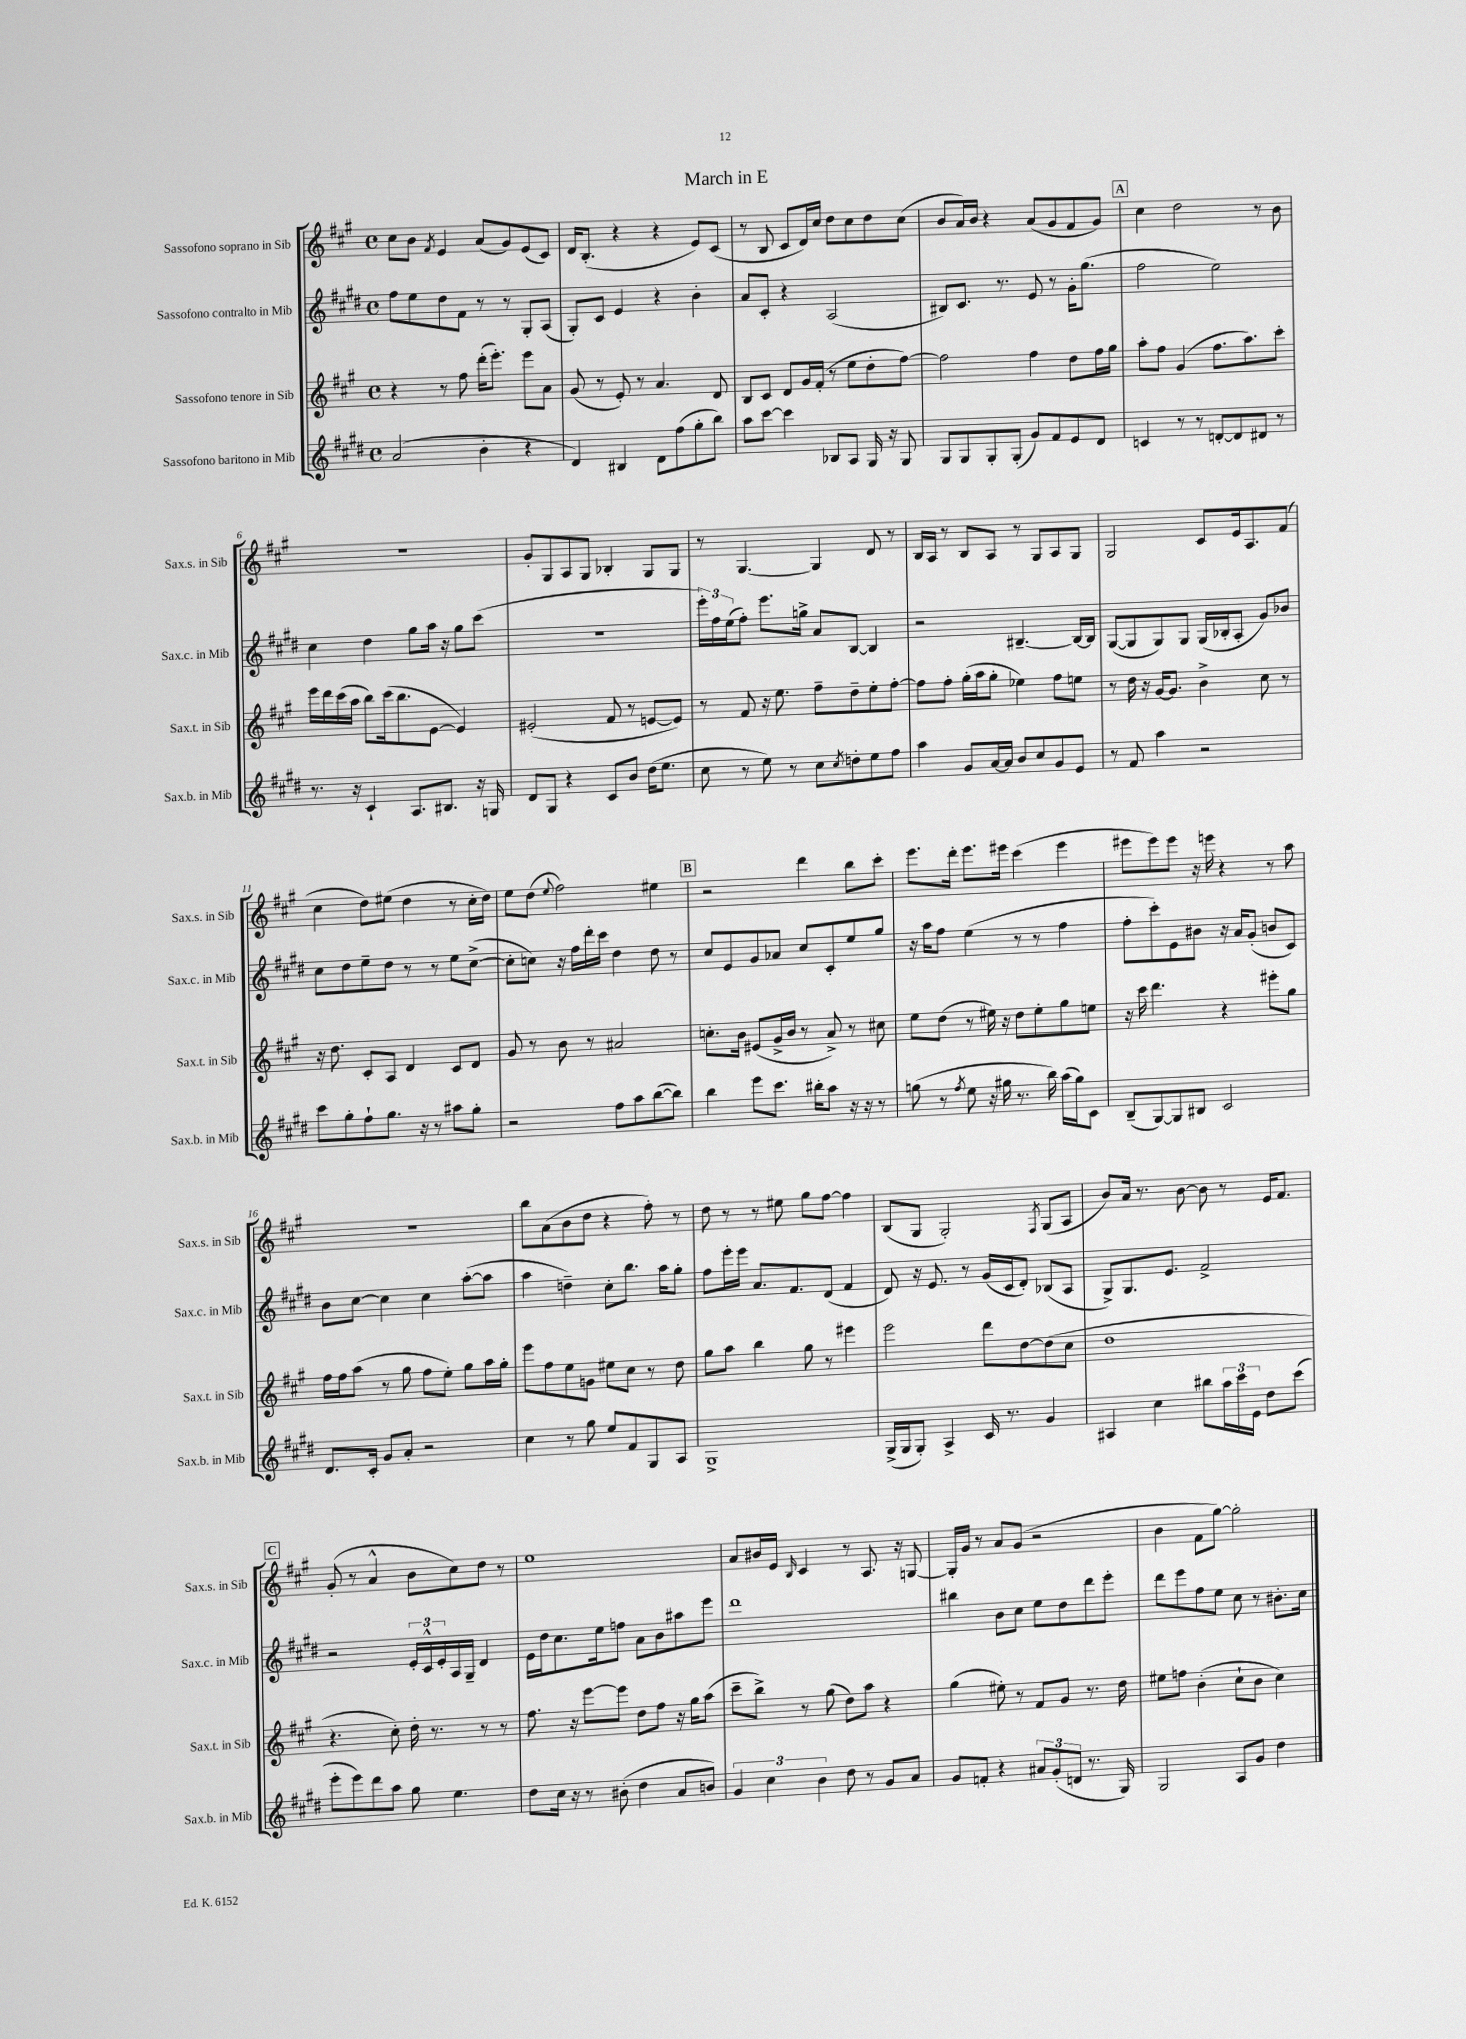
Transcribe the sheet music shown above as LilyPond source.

\header { title = "March in E" }
<<
\new StaffGroup <<
\new Staff = "s0" \with { instrumentName = "Sassofono soprano in Sib" shortInstrumentName = "Sax.s. in Sib" } {
    \clef treble \key a \major \defaultTimeSignature \time 4/4
    cis''8 b'8 \acciaccatura { fis'8 } e'4 a'8( gis'8) e'8( cis'8) |
    d'16 b8.-.( r4 r4 e'8) cis'8( |
    r8 b8 cis'8 d'16) cis''16 d''8 cis''8 d''8 cis''8( |
    b'8 a'16) b'16 r4 a'8( gis'8 fis'8 gis'8) |
    \mark \markup { \box "A" } cis''4 d''2 r8 b'8 |
    R1 |
    gis'8-. gis8 a8 gis8 bes4-. gis8 gis8 |
    r8 gis4.~ gis4 d'8 r8 |
    b16 a16 r8 b8 a8 r8 gis8 a8 gis8 |
    gis2 cis'8 e'16 a8. fis'8( |
    cis''4 d''8) eis''8( d''4 r8 cis''16-. d''16) |
    e''8 d''8( \appoggiatura { e''8 } fis''2) eis''4 |
    \mark \markup { \box "B" } r2 d'''4 b''8 cis'''8-. |
    e'''8. d'''16-. e'''8. eis'''16 cis'''4( eis'''4 |
    eis'''8 eis'''8) eis'''8 r16 e'''16 r4 r8 a''8 |
    R1 |
    b''8 a'8( b'8 d''8 r4 fis''8-.) r8 |
    d''8 r8 r8 eis''8 gis''8 fis''8~ fis''4 |
    b8( gis8 gis2-.) \acciaccatura { fis8 } gis8( a8 |
    b'8) a'16 r8. b'8~ b'8 r8 e'16 fis'8. |
    \mark \markup { \box "C" } gis'8-.( r8 a'4-^ b'8 cis''8) d''8 r8 |
    e''1 |
    a'8 bis'16 e'16 \grace { b16 } cis'4 r8 a8. r16 g8~ |
    g16-. gis'16 r8 a'8 gis'8( r2 |
    b'4 fis'8 gis''8~) gis''2-. \bar "|." |
}
\new Staff = "s1" \with { instrumentName = "Sassofono contralto in Mib" shortInstrumentName = "Sax.c. in Mib" } {
    \clef treble \key e \major \defaultTimeSignature \time 4/4
    fis''8 e''8 dis''8 fis'8 r8 r8 gis8-. a8( |
    gis8-.) cis'8 e'4 r4 b'4-. |
    a'8 cis'8-. r4 a2( |
    bis8) cis'8. r8. e'8 r8 gis'16-. gis''8.( |
    \mark \markup { \box "A" } fis''2 e''2) |
    cis''4 dis''4 gis''8 a''16 r16 gis''8 cis'''8( |
    R1 |
    \tuplet 3/2 { e'''16-.) fis''16 e''16( } fis''8-.) e'''8. g''16-> a'8 b8~ b4 |
    r2 bis4.~-- bis16~ bis16 |
    gis8~( gis8 gis8) gis8 gis16( bes16-. a8-. gis'8) bes'8 |
    cis''8 dis''8 e''8-- dis''8 r8 r8 e''8 cis''8~->( |
    cis''8-. c''8) r16 fis''16 dis'''16-. cis'''16 dis''4 dis''8 r8 |
    \mark \markup { \box "B" } cis''8 e'8 gis'8 aes'8 cis''8 cis'8-. e''8 gis''8 |
    r16 a''16 fis''8 e''4( r8 r8 fis''4 |
    fis''8-. cis'''8-.) e'8 bis'8 r16 a'16 gis'8-.( b'8 cis'8) |
    b'8 cis''8~ cis''4 cis''4 a''8~-.( a''8 |
    a''4 d''4--) cis''8-. b''8. a''16 gis''8-. |
    fis''8 e'''16-. e'''16 a'8. fis'8. dis'8( fis'4 |
    dis'8) r16 e'8. r8 gis'16( cis'16 dis'8-.) bes8( a8 |
    gis8->) gis8. e'8. fis'2-> |
    \mark \markup { \box "C" } r2 \tuplet 3/2 { e'16-. cis'16-^ e'16-. } a16 gis16-- dis'4 |
    e'16 dis''16 cis''8. e''16 f''8 a'8 b'8 ais''8 e'''8 |
    dis'''1 |
    bis''4 b'8 cis''8 e''8 dis''8 dis'''8 e'''8-. |
    dis'''8 e'''8 fis''8 e''8 cis''8 r8 bis'8.-. cis''16 \bar "|." |
}
\new Staff = "s2" \with { instrumentName = "Sassofono tenore in Sib" shortInstrumentName = "Sax.t. in Sib" } {
    \clef treble \key a \major \defaultTimeSignature \time 4/4
    r4 r8 fis''8 d'''16-.( e'''8.-.) e'''8 a'8 |
    gis'8( r8 e'8-.) r8 a'4. d'8 |
    b8 cis'8 d'8 gis'16 fis'16-.( r8 e''8 d''8-. fis''8~) |
    fis''2 fis''4 d''8 fis''16 gis''16 |
    \mark \markup { \box "A" } a''8-. fis''8 gis'4( fis''8. a''8.) cis'''8-. |
    e'''16 d'''16 cis'''16( a''16 b''8) cis'''16( b''8. e'8~ e'4) |
    eis'2-.( fis'8 r8 e'8~ e'8) |
    r8 fis'8 r16 e''8. fis''8-- d''8-- e''8-. fis''8~-. |
    fis''8 fis''8-. gis''16-.( a''16 gis''8-. ees''4) fis''8 e''8 |
    r8 d''16 r16 gis'16~ gis'8. b'4-> cis''8 r8 |
    r16 d''8. cis'8-. a8 d'4 cis'8 d'8 |
    gis'8 r8 b'8 r8 ais'2 |
    \mark \markup { \box "B" } c''8.-. b'16 eis'8( gis'16-> b'16 r8 a'8->) r8 cis''8 |
    e''8 d''8( r8 eis''16) r16 d''8 eis''8-. gis''8 e''8 |
    r16 cis'''16 d'''4. r4 eis'''8-. gis''8 |
    fis''16 fis''16 a''8( r8 gis''8 fis''8 e''8-.) gis''8 a''16 gis''16-. |
    e'''8 fis''8 e''8 g'8 eis''8 cis''8 r8 d''8 |
    gis''8 a''8 b''4 gis''8 r8 eis'''4 |
    e'''2 d'''8 d''8~ d''8( cis''8 |
    d''1 |
    \mark \markup { \box "C" } r4. cis''8-.) d''16-. r8. r8 r8 |
    fis''8. r16 e'''8~ e'''8 d''8 fis''8 r16 gis''16 a''8( |
    cis'''8-- b''8->) r8 gis''8( d''8) a''8 r4 |
    gis''4( eis''8-.) r8 fis'8 gis'8 r8. d''16 |
    eis''8 f''8 b'4-.( cis''8-! b'8 cis''4) \bar "|." |
}
\new Staff = "s3" \with { instrumentName = "Sassofono baritono in Mib" shortInstrumentName = "Sax.b. in Mib" } {
    \clef treble \key e \major \defaultTimeSignature \time 4/4
    a'2( b'4-. r4 |
    dis'4) bis4 dis'8 fis''8( gis''8-. b''8) |
    a''8 cis'''8~ cis'''4 bes8 a8 gis16 r16 gis8 |
    gis8 gis8 gis8-. gis8-.( gis'8) fis'8 e'8 dis'8 |
    \mark \markup { \box "A" } c'4 r8 r8 d'8~-. d'8 dis'8 r8 |
    r8. r16 cis'4-! a8. bis8. r16 g16 |
    dis'8 gis8 r4 cis'8 b'8 dis''16( e''8. |
    cis''8 r8 e''8) r8 cis''8 \acciaccatura { cis''8 } d''8-. e''8 fis''8 |
    a''4 gis'8 a'16~ a'16 b'8 cis''8 gis'8 e'8 |
    r8 fis'8 a''4 r2 |
    cis'''8 gis''8-. fis''8-! gis''8. r16 r8 ais''8 gis''8-. |
    r2 fis''8 a''8 b''8~( b''8) |
    \mark \markup { \box "B" } b''4 e'''8 cis'''8. bis''16-. a''8 r16 r16 r8 |
    g''8( r8 \acciaccatura { fis''8 } e''8 r16 gis''16 r8. b''16) a''16( gis''16) cis'8 |
    b8--( gis8~) gis8 bis8 cis'2 |
    dis'8. cis'16-. gis'8 a'8-. r2 |
    cis''4 r8 gis''8 e''8 fis'8 gis8 a8 |
    gis1-> |
    gis16->( gis16 gis8-.) a4-> cis'16 r8. gis'4 |
    ais4 cis''4 bis''8 \tuplet 3/2 { a''16 cis'''16 e'16 } dis''8 cis'''8( |
    \mark \markup { \box "C" } e'''8-. e'''8) dis'''8 a''8 gis''8 e''4. |
    dis''8 cis''16 r16 r8 bis'8-.( dis''4 a'8 b'8) |
    \tuplet 3/2 { gis'4 cis''4 b'4 } dis''8 r8 gis'8 a'8 |
    gis'8 f'8-. r4 \tuplet 3/2 { ais'8 gis'8-.( d'8 } r8. gis16) |
    gis2 a8 gis'8 dis''4 \bar "|." |
}
>>
>>
